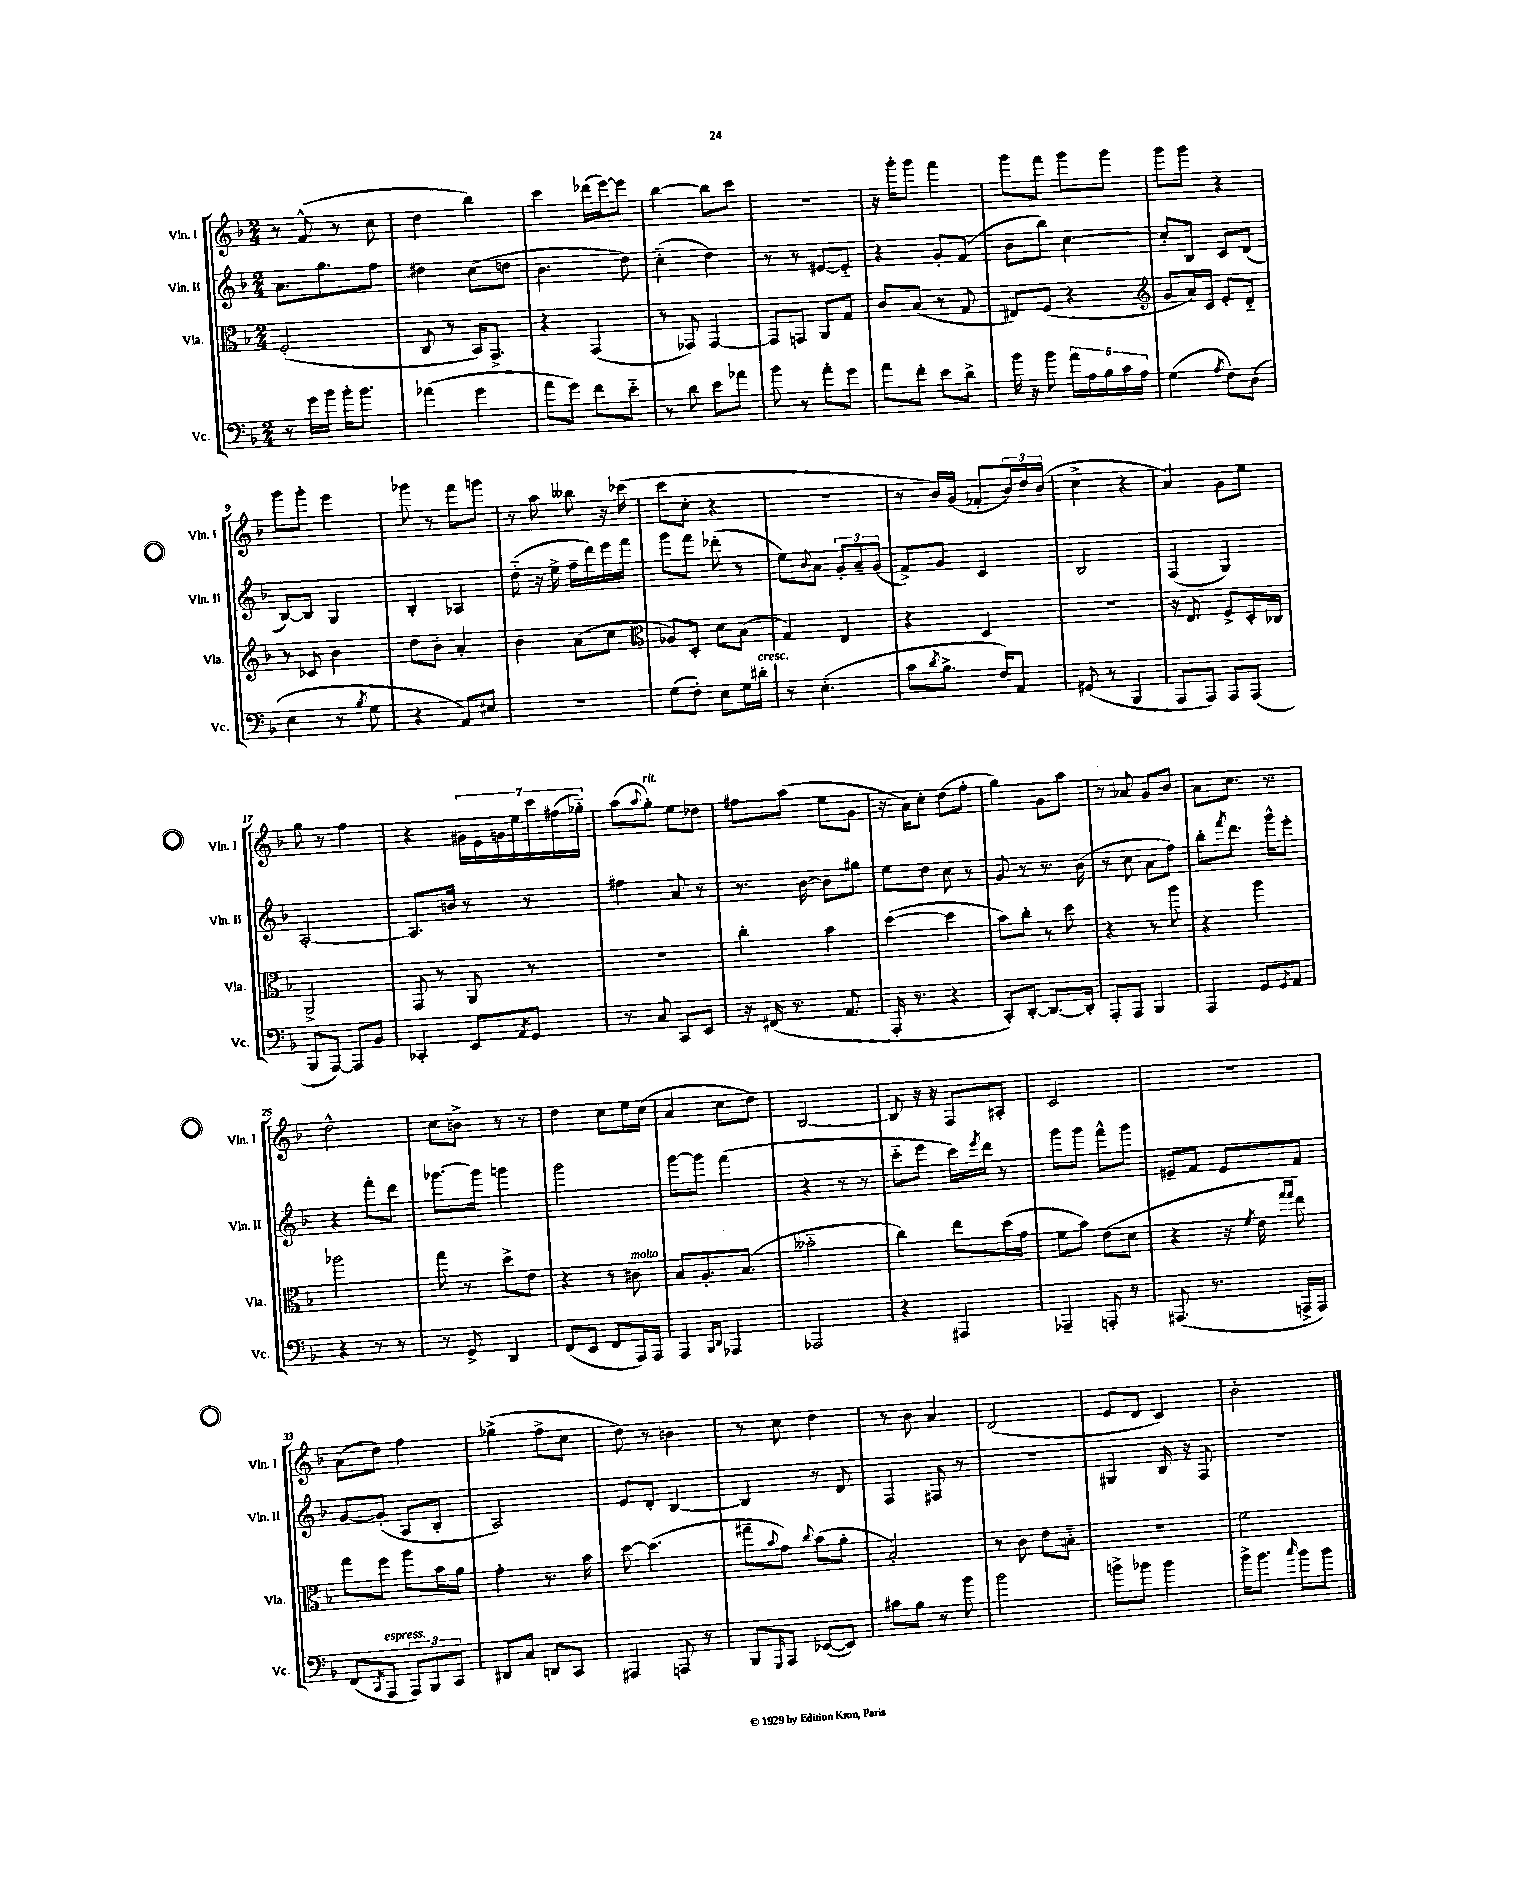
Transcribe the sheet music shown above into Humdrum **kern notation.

**kern	**kern	**kern	**kern
*staff4	*staff3	*staff2	*staff1
*clefF4	*clefC3	*clefG2	*clefG2
*k[b-]	*k[b-]	*k[b-]	*k[b-]
*M2/4	*M2/4	*M2/4	*M2/4
8r	(2F'	8.a	8r
16g	.	.	(8f^^
16b-	.	8.gg	.
16b-'	.	.	8r
8.b-	.	.	.
.	.	8ff	8cc
=	=	=	=
(4a-	8C	4dd#	4dd
.	8r	.	.
4g	16BB-)	(8cc	4bb-)
.	8.GG^	.	.
.	.	8dd	.
=	=	=	=
8a	4r	4.b-	4ccc
8g)	.	.	.
8f	(4GG	.	(16ddd-
.	.	.	[16eee)
8e'~	.	8dd)	8eee]
=	=	=	=
8r	8r	(4cc'~	[4bb-
8d	8GG-)	.	.
8e	[4GG-	4dd)	8bb-]
8a-	.	.	8ccc
=	=	=	=
8b-	8GG-]	8r	2r
8r	8GG	8r	.
8a'	8AA	[8e#	.
8g	8G	8e#'~]	.
=	=	=	=
8a	8c	4r	16r
.	.	.	16ggg'
8f'	(8B-	.	8ggg
8e	8r	8g'	4fff
8d^	8G	(8f	.
=	=	=	=
16b-	8E#)	8b-	8ggg
16r	.	.	.
8b-	(8F	8bb-)	8fff
20a	4r	[4cc	8ggg
20A	.	.	.
20B-	.	.	.
.	.	.	8ggg
20c	.	.	.
20A	.	.	.
=	=	=	=
*	*clefG2	*	*
(4G	8g	8cc']	8ggg
.	16a)	8B-	8ggg
.	16c	.	.
8qA	.	.	.
8F)	8e'	8c	4r
(8D	8d'~	(8d	.
=	=	=	=
4E	8r	[8B-)	8ggg
.	8c-	8B-]	8ggg'
8r	4b-	4G	4eee
8qB-	.	.	.
8G	.	.	.
=	=	=	=
4r	8dd	4B-'	8ggg-
.	8b-'	.	8r
8AA)	4a'	4A-	8fff
8E#	.	.	8ggg
=	=	=	=
2r	4b-	(8dd'~	8r
.	.	16r	8aa
.	.	16ee^	.
.	(8a	16ff~	8bb--
.	.	16ddd)	.
.	8cc	16eee	16r
.	.	16fff	(16ccc-
=	=	=	=
*	*clefC3	*	*
(8G	8A-)	8ggg	8ccc
8F')	8D'	8fff	8cc'
8E	8d	(8ddd-'	4r
16G	(8B-	8r	.
16d#'	.	.	.
=	=	=	=
8r	4G)	8ee)	2r
.	.	8qqb-	.
(4.E'	.	8a	.
.	4E	12g'	.
.	.	12a~	.
.	.	(12g	.
=	=	=	=
8c	4r	8f^)	8r
8qd	.	.	.
8.B-^	.	8g	16b-)
.	.	.	(16g
.	4D	4c	8f-'
16F)	.	.	.
8AA	.	.	24b-)
.	.	.	24dd
.	.	.	(24b-
=	=	=	=
(8GG#	2r	2B-	4cc^
8r	.	.	.
4BBB-	.	.	4r
=	=	=	=
8AAA	16r	(4F	4a)
.	8.E	.	.
8AAA)	.	.	.
8AAA	8F^	4G)	8g
(8AAA	16D'	.	8ee
.	16C-	.	.
=	=	=	=
8BBB-	2AA^	[2A'	8gg
[8AAA)	.	.	8r
8AAA]	.	.	4ff
8BB-	.	.	.
=	=	=	=
4CC-'	8GG	8.A]	4r
.	8r	.	.
.	.	16b	.
8EE	8AA	8r	28g#
.	.	.	28e
.	.	.	28g
.	.	.	28ee
8qAA	.	.	.
8GG	8r	8r	.
.	.	.	28ccc
.	.	.	(28ff#
.	.	.	28gg-'~)
=	=	=	=
8r	2r	4ff#	(8aa
.	.	.	8qqaa
8C	.	.	8gg')
8CC	.	8a	8ee
8EE	.	8r	8dd-
=	=	=	=
16r	4cc'	8.r	8ff#
(16FF#	.	.	.
8.r	.	.	(8aa
.	.	[16b-	.
.	4b-	8b-]	8ee
8.AA	.	.	.
.	.	8gg#	8g
=	=	=	=
16AAA'	([4dd	8ee	16r
8.r	.	.	16a)
.	.	8dd	8cc'
4r	4dd]	8cc	(8dd
.	.	8r	8ff'
=	=	=	=
8CC')	8b-)	8g	4gg)
[8DD'	8cc'	8r	.
8.DD_	8r	8.r	8g
.	8dd	.	8aa
16DD']	.	(16b-	.
=	=	=	=
8AAA'	4r	8r	8r
8AAA	.	8cc	8a-
4BBB-	8r	8a	8g
.	8aa	8ff)	8b-
=	=	=	=
4AAA	4r	8bb-'	8a
.	.	8qfff	.
.	.	8.ddd	8.cc
8GG	4aa	.	.
.	.	16ggg^^	8.r
8qGG	.	.	.
8AA	.	8eee'	.
=	=	=	=
4r	2aa-	4r	2dd^^
8r	.	8fff'	.
8r	.	8ddd	.
=	=	=	=
8r	8gg	[8.ggg-	8cc
8GG^	8r	.	8b^
.	.	16ggg-]	.
4DD	8dd^	4ggg	8r
.	8e	.	8r
=	=	=	=
(8FF	4r	2ggg	4dd
8EE	.	.	.
8FF	8r	.	8cc
16AAA)	8c#	.	16ee
16AAA	.	.	(16cc
=	=	=	=
4AAA	8B-	[8ggg	4a
.	8.A'	8ggg]	.
16qqBBB-	.	.	.
16qqDD	.	.	.
4AAA-	.	(4fff	8cc
.	(8.B-	.	.
.	.	.	8dd)
=	=	=	=
2AAA-	2b--'~	4r	[2B-
.	.	8r	.
.	.	8r	.
=	=	=	=
4r	4cc)	8ccc'~	8B-]
.	.	8eee	16r
.	.	.	16r
4AAA#	8ee	16ccc)	8F
.	.	8qeee	.
.	.	16ddd	.
.	(16dd	8r	8A#'
.	16g	.	.
=	=	=	=
4AAA-~	8f	8ggg	2c
.	8b-)	8ggg	.
8AAA'	(8e	8fff^^	.
8r	8d	8ggg	.
=	=	=	=
(8.AAA#	4r	8e#~	2r
.	.	8f	.
8.r	.	.	.
.	16r	8e#	.
.	8qf	.	.
.	16e	.	.
.	16qqgg	.	.
.	16qqgg	.	.
16AAA^	8ee)	8f	.
16AAA)	.	.	.
=	=	=	=
(8FF	8gg	[8g	(8a
8qCC	.	.	.
8AAA	8ff	(8g']	8dd)
12AAA)	8aa	8A	4ff
12BBB-	.	.	.
.	16b-	8B-'	.
12CC	.	.	.
.	16a	.	.
=	=	=	=
8DD#	4g'	2A)	(4gg-^
8C	.	.	.
8DD	8.r	.	8ff^
8CC	.	.	8cc
.	16b-	.	.
=	=	=	=
4AAA#	[8dd	8e	8dd)
.	(4.dd]	8d'	8r
8AAA	.	[4B-	4b
8r	.	.	.
=	=	=	=
8BBB-	8gg#~	4B-]	8r
16qqGGG	8qqb-	.	.
8AAA	8g)	.	8cc
.	8qqcc	.	.
([8EE-	(8b-	8r	4dd
8EE-])	8a'	8d	.
=	=	=	=
8c#	2B-')	4F	8r
8B-	.	.	8b-
8r	.	8F#	4a
8b-	.	8r	.
=	=	=	=
2b-	8r	2r	(2d
.	8c	.	.
.	8e	.	.
.	8B'~	.	.
=	=	=	=
8b^	2r	4G#	8e
8b-	.	.	8d
4b-	.	16B-	4c)
.	.	16r	.
.	.	8F	.
=	=	=	=
16b-^	2f	2r	2b-'
8.b-	.	.	.
16qqcc	.	.	.
8b-	.	.	.
8b-	.	.	.
==	==	==	==
*-	*-	*-	*-
